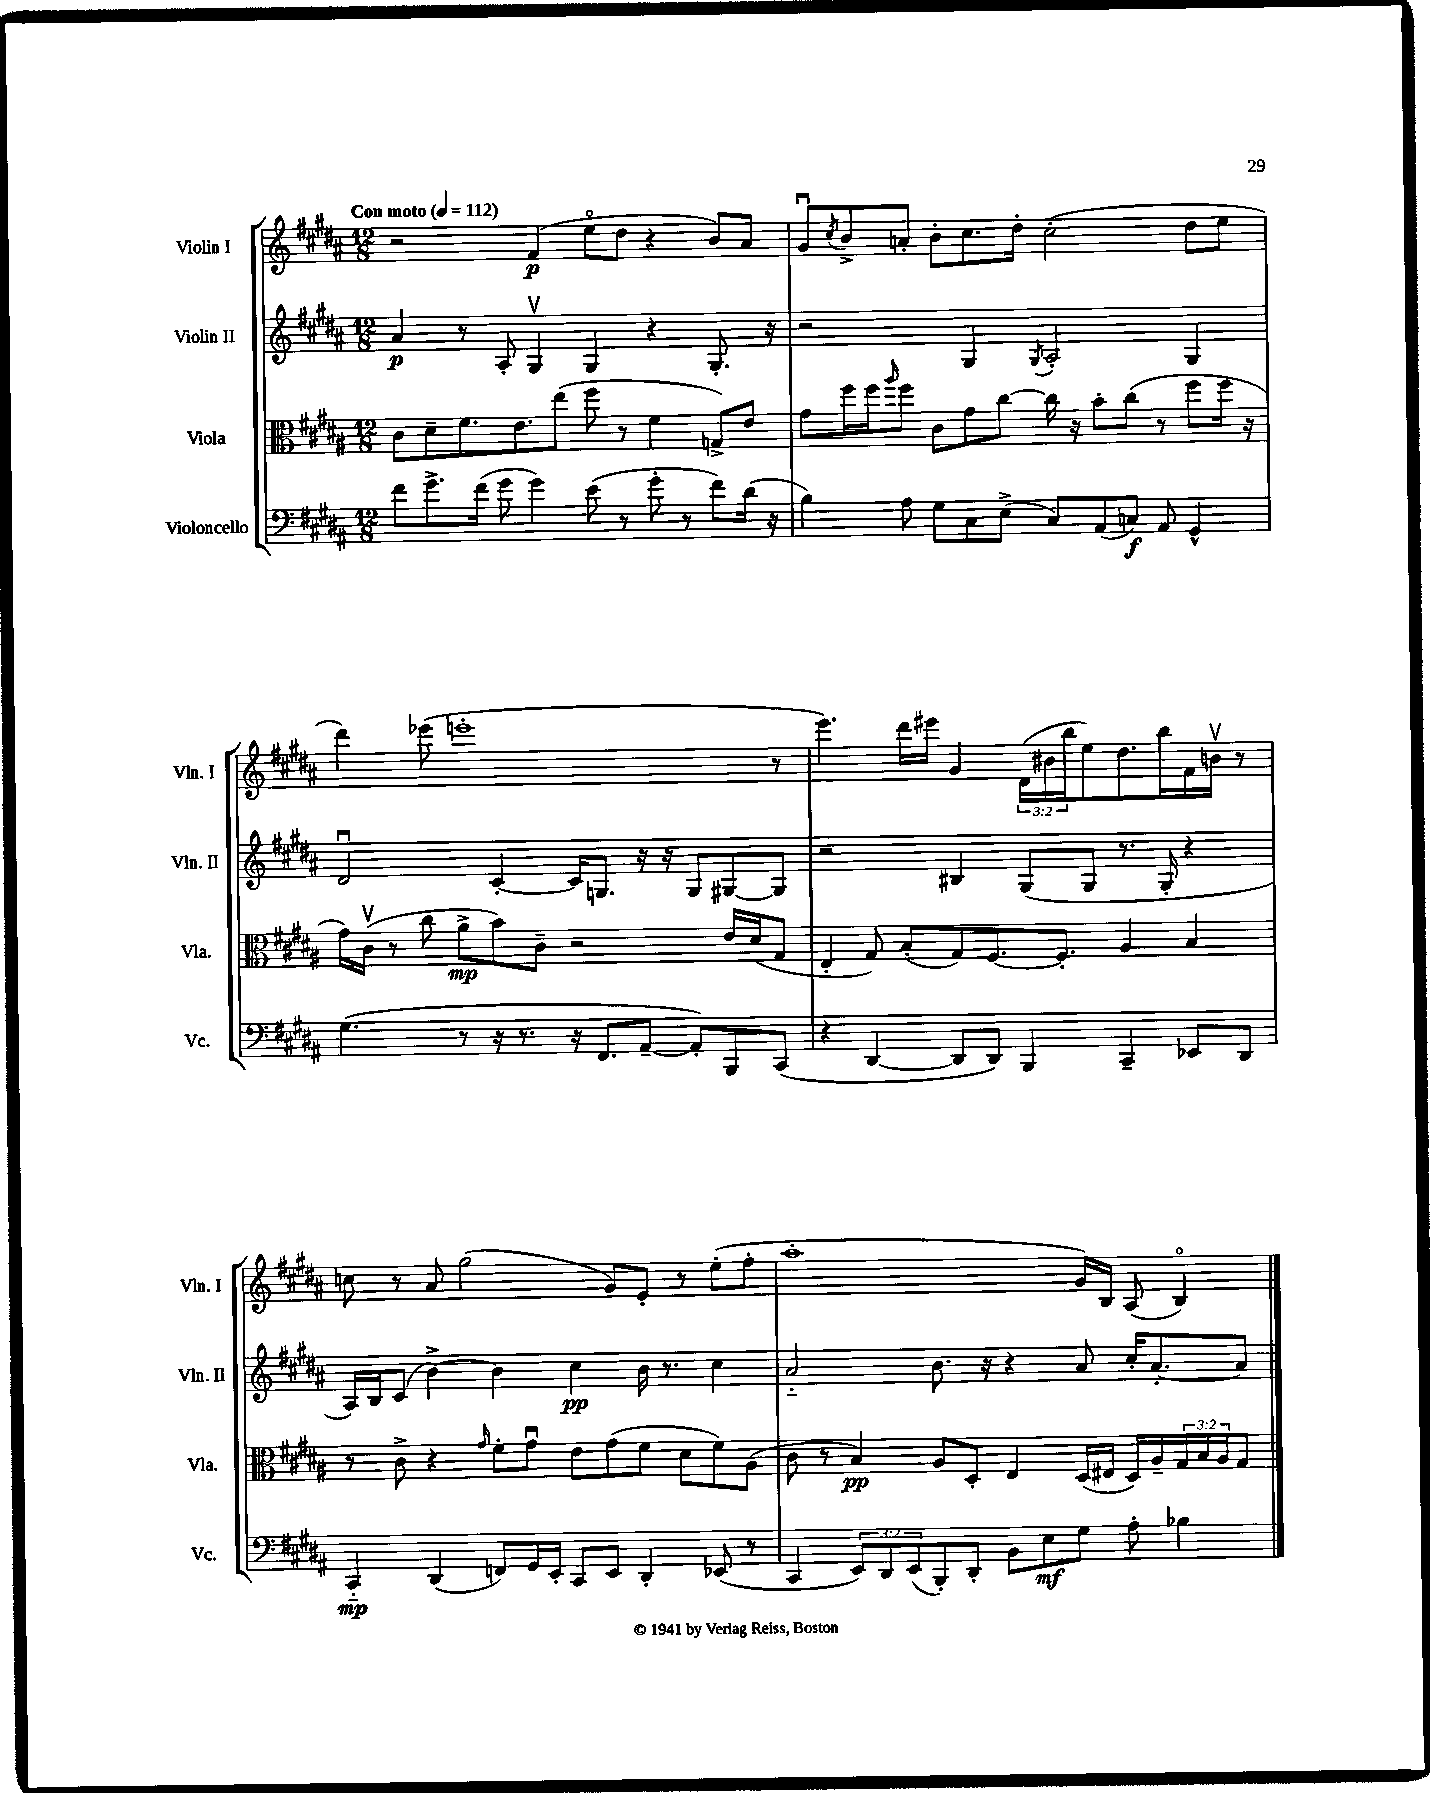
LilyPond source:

<<
\new StaffGroup <<
\new Staff = "s0" \with { instrumentName = "Violin I" shortInstrumentName = "Vln. I" } {
    \clef treble \key b \major \numericTimeSignature \time 12/8 \override Staff.TupletNumber.text = #tuplet-number::calc-fraction-text \tempo "Con moto" 4 = 112
    r2 fis'4\p( e''8\flageolet dis''8 r4 b'8) ais'8 |
    gis'8\downbow \acciaccatura { cis''8 } b'8-> a'8-. b'8-. cis''8. dis''16-. cis''2-.( dis''8 e''8 |
    dis'''4) ees'''8( e'''1-. r8 |
    e'''4.) dis'''16 eis'''16 gis'4 \tuplet 3/2 { dis'16( bis'16 b''16 } e''8) dis''8. b''16 fis'16 b'16\upbow r8 |
    c''8 r8 ais'8 gis''2( gis'8) e'8-. r8 e''8-.( fis''8-. |
    ais''1-. gis'16) b16 ais8( b4\flageolet) \bar "|." |
}
\new Staff = "s1" \with { instrumentName = "Violin II" shortInstrumentName = "Vln. II" } {
    \clef treble \key b \major \numericTimeSignature \time 12/8
    ais'4\p r8 ais8-. gis4\upbow gis4 r4 gis8.-. r16 |
    r2 gis4 \acciaccatura { gis8 } ais2-. gis4 |
    dis'2\downbow cis'4~-. cis'16 g8. r16 r16 g8 gis8~ gis8 |
    r2 bis4 gis8( gis8 r8. gis16-. r4 |
    ais16) b16 cis'8( b'4~->) b'4 cis''4\pp b'16 r8. cis''4 |
    ais'2-_ b'8. r16 r4 ais'8 cis''16-. ais'8.~-. ais'8 \bar "|." |
}
\new Staff = "s2" \with { instrumentName = "Viola" shortInstrumentName = "Vla." } {
    \clef alto \key b \major \numericTimeSignature \time 12/8 \override Staff.TupletNumber.text = #tuplet-number::calc-fraction-text
    cis'8 dis'8-- fis'8. e'8. e''8( fis''8 r8 fis'4 g8->) e'8 |
    gis'8 fis''16 fis''16 \grace { ais''16 } fis''8 cis'8 gis'8 cis''8~ cis''16 r16 b'8-. cis''8( r8 fis''8 fis''16 r16 |
    gis'16) cis'16\upbow( r8 cis''8 ais'8->\mp b'8) cis'8-- r2 e'16 dis'16( gis8 |
    e4-. gis8) b8-.( gis8) fis8.~ fis8.-. ais4 b4 |
    r8 cis'8-> r4 \grace { gis'16 } fis'8-. gis'8\downbow e'8 gis'8( fis'8 dis'8 fis'8) ais8( |
    cis'8 r8 b4\pp) ais8 dis8-. e4 dis16( eis16 dis16) ais16-- \tuplet 3/2 { gis16 b16 ais16 } gis8 \bar "|." |
}
\new Staff = "s3" \with { instrumentName = "Violoncello" shortInstrumentName = "Vc." } {
    \clef bass \key b \major \numericTimeSignature \time 12/8 \override Staff.TupletNumber.text = #tuplet-number::calc-fraction-text
    fis'8 gis'8.-> fis'16( gis'8 gis'4) e'8( r8 gis'8-. r8 fis'8) dis'16( r16 |
    b4) ais8 gis8 cis8 e8->( cis8) ais,8( c8\f) ais,8 gis,4-^ |
    gis4.( r8 r16 r8. r16 fis,8. ais,8~-- ais,8-.) b,,8 cis,8( |
    r4 dis,4~ dis,8 dis,8) b,,4 cis,4-- ees,8 dis,8 |
    cis,4-_\mp dis,4( f,8) gis,16 e,16-. cis,8 e,8 dis,4-. ees,8( r8 |
    cis,4 \tuplet 3/2 { e,8) dis,8 e,8( } b,,8-.) dis,8-. b,8 e8\mf gis8 ais8-. bes4 \bar "|." |
}
>>
>>
\layout { \context { \Score \remove "Bar_number_engraver" } }
